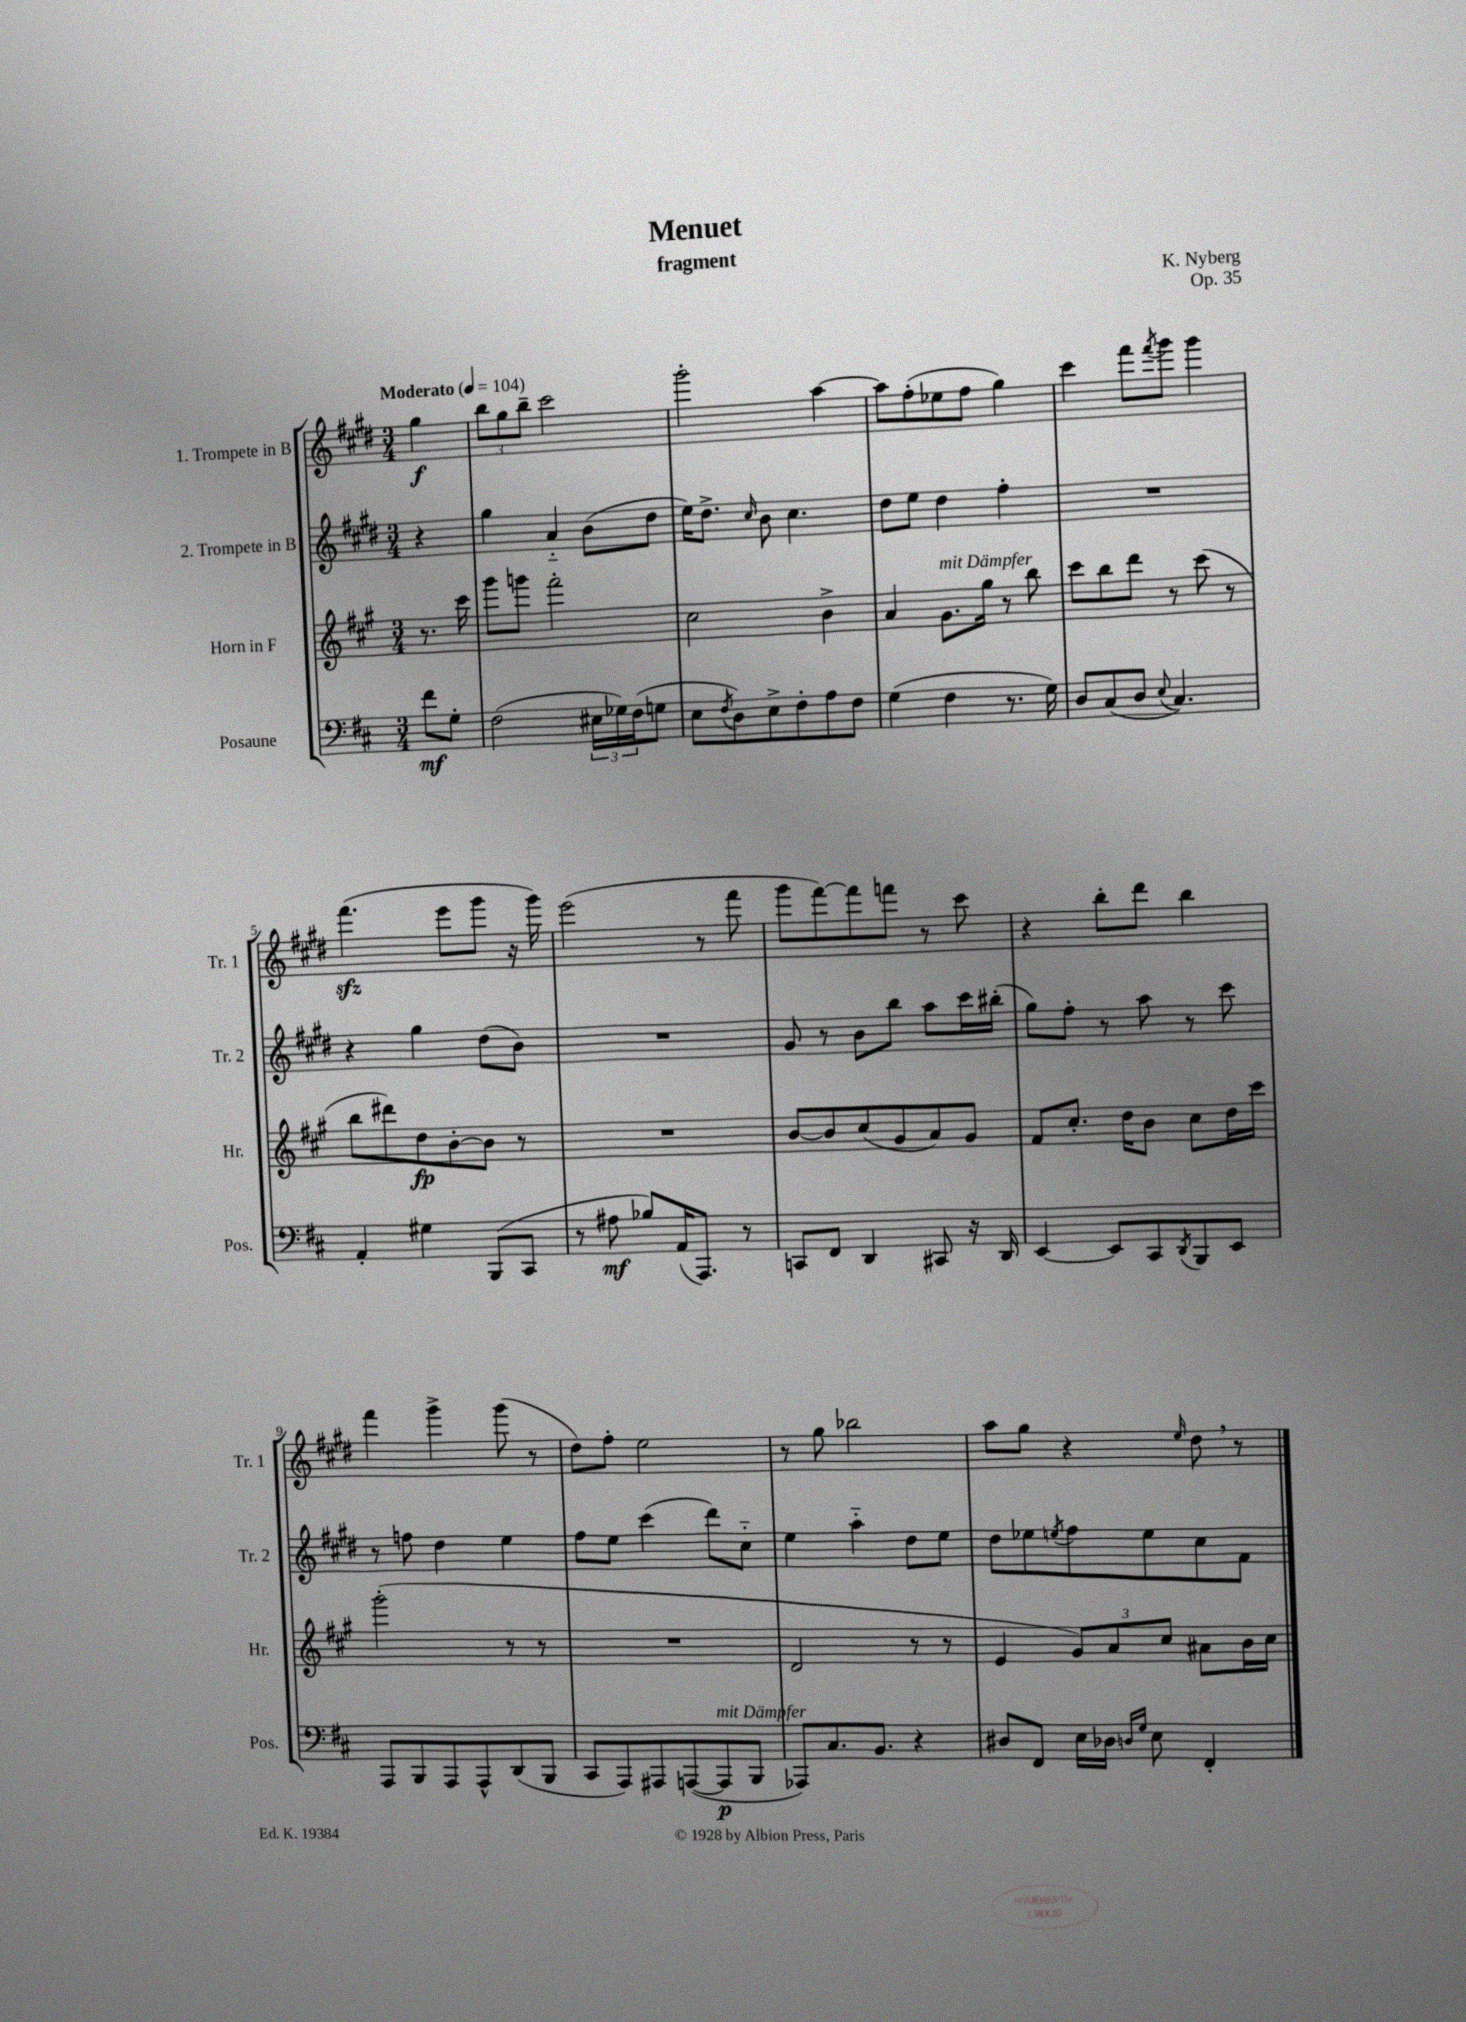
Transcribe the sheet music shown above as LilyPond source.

\header { title = "Menuet" composer = "K. Nyberg" subtitle = "fragment" opus = "Op. 35" }
<<
\new StaffGroup <<
\new Staff = "s0" \with { instrumentName = "1. Trompete in B" shortInstrumentName = "Tr. 1" } {
    \clef treble \key e \major \numericTimeSignature \time 3/4 \partial 4 \tempo "Moderato" 4 = 104
    gis''4\f |
    \tuplet 3/2 { b''8 gis''8 b''8-- } cis'''2 |
    gis'''2-. a''4~ |
    a''8 fis''8-.( ees''8 fis''8 gis''4) |
    cis'''4 fis'''8 \acciaccatura { fis'''8 } gis'''8 gis'''4 |
    fis'''4.\sfz( e'''8 gis'''8 r16 gis'''16) |
    e'''2( r8 fis'''8 |
    gis'''8 fis'''8~) fis'''8 f'''8 r8 cis'''8 |
    r4 b''8-. dis'''8 b''4 |
    fis'''4 gis'''4-> gis'''8( r8 |
    dis''8) fis''8-. e''2 |
    r8 gis''8 bes''2 |
    a''8 gis''8 r4 \grace { e''16 } dis''8 \breathe r8 \bar "|." |
}
\new Staff = "s1" \with { instrumentName = "2. Trompete in B" shortInstrumentName = "Tr. 2" } {
    \clef treble \key e \major \numericTimeSignature \time 3/4 \partial 4
    r4 |
    gis''4 a'4-_ b'8( dis''8 |
    e''16) dis''8.-> \grace { cis''16 } b'8 cis''4. |
    dis''8 e''8 dis''4 fis''4-. |
    R2. |
    r4 gis''4 dis''8( b'8) |
    R2. |
    gis'8 r8 b'8 b''8 a''8 cis'''16 bis''16-.( |
    gis''8) fis''8-. r8 a''8 r8 cis'''8 |
    r8 f''8 dis''4 e''4 |
    fis''8 e''8 cis'''4( dis'''8) cis''8-_ |
    e''4 a''4-_ dis''8 e''8 |
    dis''8 ees''8 \acciaccatura { e''8 } fis''8 e''8 cis''8 fis'8 \bar "|." |
}
\new Staff = "s2" \with { instrumentName = "Horn in F" shortInstrumentName = "Hr." } {
    \clef treble \key a \major \numericTimeSignature \time 3/4 \partial 4
    r8. cis'''16 |
    gis'''8 g'''8 fis'''2-. |
    cis''2 b'4-> |
    a'4 gis'8.^\markup { \italic "mit Dämpfer" } gis''16 r8 b''8 |
    cis'''8 b''8 d'''8 r8 cis'''8( r8 |
    b''8 dis'''8) d''8\fp b'8~-. b'8 r8 |
    R2. |
    b'8~ b'8 cis''8( gis'8 a'8) gis'8 |
    fis'8 cis''8.-. d''16 b'8 cis''8 d''16 cis'''16 |
    gis'''2-.( r8 r8 |
    R2. |
    d'2 r8 r8 |
    e'4 \tuplet 3/2 { gis'8) a'8 cis''8 } ais'8 b'16 cis''16 \bar "|." |
}
\new Staff = "s3" \with { instrumentName = "Posaune" shortInstrumentName = "Pos." } {
    \clef bass \key d \major \numericTimeSignature \time 3/4 \partial 4
    fis'8\mf g8-. |
    fis2( \tuplet 3/2 { eis16 ges16) fis16( } g8 |
    e8 \acciaccatura { fis8 } d8) e8-> fis8-. a8 fis8 |
    g4( fis4 r8. g16) |
    d8 cis8( d8 \appoggiatura { e8 } cis4.) |
    a,4-. gis4 b,,8( cis,8 |
    r8 ais8\mf bes8) a,16( a,,8.) r8 |
    c,8 fis,8 d,4 cis,8 r16 d,16 |
    e,4~ e,8 cis,8 \acciaccatura { d,8 } b,,8 e,8 |
    a,,8 b,,8 a,,8 a,,8-^ d,8( b,,8 |
    cis,8 a,,8) ais,,8 a,,8~( a,,8\p^\markup { \italic "mit Dämpfer" } b,,8 |
    aes,,8) cis8. b,8. r4 |
    dis8 fis,8 e16 des16 \grace { d16 g16 } e8 fis,4-. \bar "|." |
}
>>
>>
